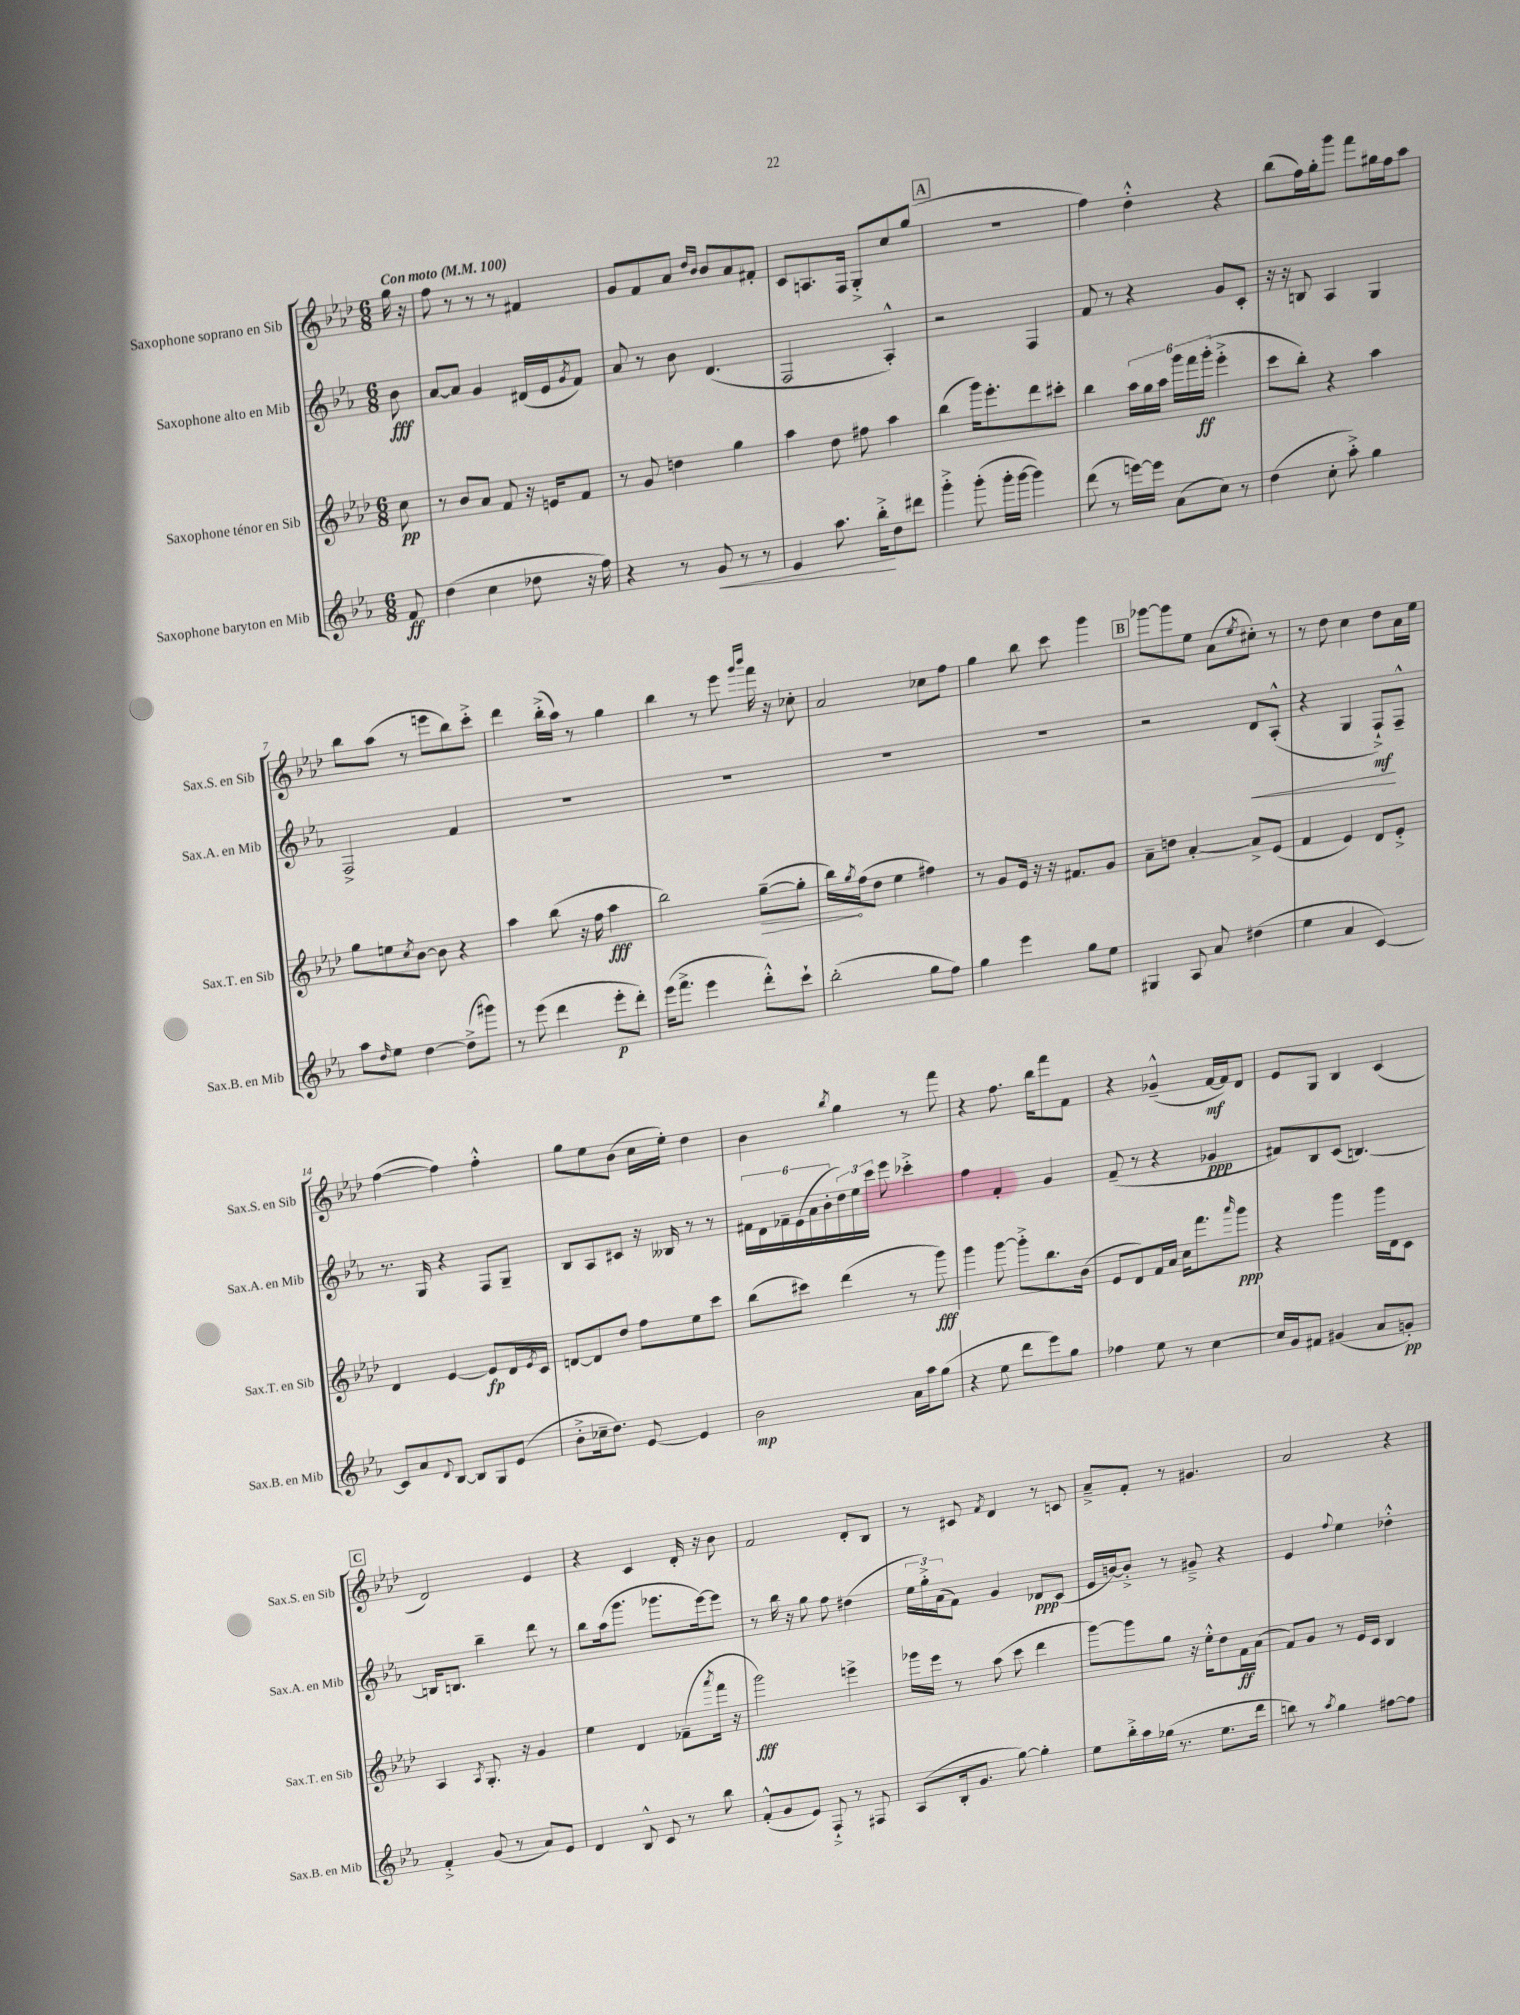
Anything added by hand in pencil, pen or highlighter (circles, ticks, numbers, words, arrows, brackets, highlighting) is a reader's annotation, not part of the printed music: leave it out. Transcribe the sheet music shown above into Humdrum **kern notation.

**kern	**dynam	**kern	**dynam	**kern	**dynam	**kern	**dynam
*part4	*part4	*part3	*part3	*part2	*part2	*part1	*part1
*staff4	*staff4	*staff3	*staff3	*staff2	*staff2	*staff1	*staff1
*I"Saxophone baryton en Mib	*	*I"Saxophone ténor en Sib	*	*I"Saxophone alto en Mib	*	*I"Saxophone soprano en Sib	*
*I'Sax.B. en Mib	*	*I'Sax.T. en Sib	*	*I'Sax.A. en Mib	*	*I'Sax.S. en Sib	*
*clefG2	*	*clefG2	*	*clefG2	*	*clefG2	*
*k[b-e-a-]	*	*k[b-e-a-d-]	*	*k[b-e-a-]	*	*k[b-e-a-d-]	*
*M6/8	*	*M6/8	*	*M6/8	*	*M6/8	*
*MM100	*	*MM100	*	*MM100	*	*MM100	*
=	=	=	=	=	=	=	=
!	!	!	!	!	!	!LO:TX:a:B:t=Con moto	!
8f/	ff	8cc\	pp	8b-\	fff	16gg\	.
.	.	.	.	.	.	16r	.
=1	=1	=1	=1	=1	=1	=1	=1
(4dd\	.	8r	.	[8a-/L	.	8ff\	.
.	.	8b-/L	.	8a-/J]	.	8r	.
4cc\	.	8a-/J	.	4g/	.	8r	.
.	.	8f/	.	.	.	8r	.
8dd-X\	.	16r	.	(16d#X/LL	.	4f#X/	.
.	.	16en/KL	.	16e-/J	.	.	.
.	.	.	.	8qg/	.	.	.
16r	.	8f/J	.	8f/J)	.	.	.
16ff\)	.	.	.	.	.	.	.
=2	=2	=2	=2	=2	=2	=2	=2
4r	.	8r	.	8a-/	.	8g/L	.
.	.	8g/	.	8r	.	8f/	.
8r	.	4ddn\	.	8b-\	.	8a-/J	.
.	.	.	.	.	.	16qqdd-/LL	.
.	.	.	.	.	.	16qqb-/JJ	.
!	!LO:HP:b	!	!	!	!	!	!
8g/	<	.	.	(4.d/	.	8b-/L	.
8r	.	4gg\	.	.	.	8a-/	.
8r	.	.	.	.	.	8f#X'/J	.
=3	=3	=3	=3	=3	=3	=3	=3
4e-/	.	4aa-\	.	2F/	.	8c/L	.
.	.	.	.	.	.	8.An/	.
8.aa-\	.	8dd-\	.	.	.	.	.
.	.	.	.	.	.	16F/Jk	.
.	.	8ff#X\	.	.	.	8G'^/L	.
16bb-'^\KL	.	.	.	.	.	.	.
8dd\	[	4aa-\	.	4A-'^^/)	.	8cc/	.
8ddd#X\J	.	.	.	.	.	(8gg/J	.
!!LO:REH:place=s1:t=A
=4	=4	=4	=4	=4	=4	=4	=4
4ggg'^\	.	(4bb-\	.	2r	.	2.r	.
(8ggg'\	.	16ggg\KL)	.	.	.	.	.
.	.	8.eee-'\	.	.	.	.	.
16ggg'\LL	.	.	.	.	.	.	.
[16ggg\JJ	.	.	.	.	.	.	.
4ggg\])	.	8ddd-\	.	4F/	.	.	.
.	.	8ccc#X'\J	.	.	.	.	.
=5	=5	=5	=5	=5	=5	=5	=5
(8ddd\	.	4bb-\	.	8f/	.	4ff\)	.
8r	.	.	.	8r	.	.	.
[16eeen\LL)	.	24aa-\LL	.	4r	.	4dd-'^^\	.
.	.	24gg\	.	.	.	.	.
16eee\JJ]	.	.	.	.	.	.	.
.	.	24aa-\JJ	.	.	.	.	.
(8a-\L	.	24ggg\LL	.	.	.	.	.
.	.	24fff\	.	.	.	.	.
.	.	(24ggg'\JJ	ff	.	.	.	.
8cc\J)	.	4eee-'^\	.	8g/L	.	4r	.
8r	.	.	.	8c'/J	.	.	.
=6	=6	=6	=6	=6	=6	=6	=6
(4dd\	.	8ccc\L	.	16r	.	(8bb-\L	.
.	.	.	.	16r	.	.	.
.	.	8bb-'\J)	.	8Bn/	.	16ff\L)	.
.	.	.	.	.	.	16gg'\J	.
8cc'\	.	4r	.	4A-/	.	8ggg\J	.
8aa-'^\)	.	.	.	.	.	8fff\L	.
4gg\	.	4aa-\	.	4G/	.	16gg#X\L	.
.	.	.	.	.	.	16ff\J	.
.	.	.	.	.	.	8aa-\J	.
!!LO:LB:g=z
=7	=7	=7	=7	=7	=7	=7	=7
8aa-\L	.	8gg\L	.	2F^/	.	8bb-\L	.
16qqdd/	.	.	.	.	.	.	.
8ee-\J	.	8een\	.	.	.	(8aa-\J	.
.	.	8qcc/	.	.	.	.	.
[4dd\	.	[8b-\J	.	.	.	8r	.
.	.	8b-\]	.	.	.	8eeen\L	.
(8dd^\L]	.	4r	.	4f/	.	8bb-\)	.
8ggg#X\J)	.	.	.	.	.	8ccc'^\J	.
=8	=8	=8	=8	=8	=8	=8	=8
8r	.	4aa-\	.	2.r	.	4ddd-\	.
(8eee-\	.	.	.	.	.	.	.
4ddd\	.	(8bb-\	.	.	.	(16bb-'^\LL	.
.	.	.	.	.	.	16aa-\JJ)	.
.	.	16r	.	.	.	8r	.
.	.	16ff\	.	.	.	.	.
8eee-'\L	p	4aa-\	fff	.	.	4gg\	.
8ddd'\J)	.	.	.	.	.	.	.
=9	=9	=9	=9	=9	=9	=9	=9
(16eee-\KL	.	2bb-\)	.	2.r	.	4bb-\	.
8.fff^\J	.	.	.	.	.	.	.
4eee-\	.	.	.	.	.	8r	.
.	.	.	.	.	.	8eee-\	.
.	.	.	.	.	.	16qqggg/LL	.
.	.	.	.	.	.	16qqbbb-/JJ	.
!	!	!	!LO:HP:b	!	!	!	!
8ddd'^^\L)	.	([8gg~\L	>	.	.	16fff\	.
.	.	.	.	.	.	16r	.
8ccc`\J	.	8gg'\J]	.	.	.	8cc-X'\	.
=10	=10	=10	=10	=10	=10	=10	=10
(2bb-'\	.	16bb-\LL)	.	2.r	.	2a-/	.
.	.	8qgg/	.	.	.	.	.
.	.	(16ff\J	]	.	.	.	.
.	.	8dd-\J	.	.	.	.	.
.	.	4ee-\	.	.	.	.	.
8gg\L	.	4ff#X\)	.	.	.	8cc-X\L	.
8ff\J)	.	.	.	.	.	8ff\J	.
=11	=11	=11	=11	=11	=11	=11	=11
4gg\	.	8r	.	2.r	.	4gg\	.
.	.	8g/L	.	.	.	.	.
4eee-\	.	16e-/Jk	.	.	.	8bb-\	.
.	.	16r	.	.	.	.	.
.	.	16r	.	.	.	8ccc\	.
.	.	8.f#X/L	.	.	.	.	.
8gg\L	.	.	.	.	.	4ggg\	.
8ee-\J	.	8g/J	.	.	.	.	.
!!LO:REH:place=s1:t=B
=12	=12	=12	=12	=12	=12	=12	=12
4G#X/	.	8a-~\L	.	2r	.	[8ggg-X\L	.
.	.	8ddn\J	.	.	.	8ggg-\]	.
8A-/	.	[4a-'/	.	.	.	8ee-\J	.
8a-/	.	.	.	.	.	(8a-\L	.
.	.	.	.	.	.	8qee-/	.
!	!	!	!	!	!LO:HP:b	!	!
(4dd#X\	.	8a-^/L]	.	8d/L	<	8cc#X'\J)	.
.	.	(8e-/J	.	(8A-'^^/J	.	8r	.
=13	=13	=13	=13	=13	=13	=13	=13
4ee-\	.	4f/	.	4r	.	8r	.
.	.	.	.	.	.	8dd-\	.
4a-/	.	4e-/)	.	4G/	.	4cc\	.
[4c/)	.	8d-/L	.	8F`^/L)	mf	8dd-\L	.
.	.	8e-'^/J	.	8F~^^/J	[	16a-\L	.
.	.	.	.	.	.	16ee-\JJ	.
!!LO:LB:g=z
=14	=14	=14	=14	=14	=14	=14	=14
8c/L]	.	4d-/	.	8.r	.	([4ff\	.
8a-/	.	.	.	.	.	.	.
.	.	.	.	16G/	.	.	.
8qqd/	.	.	.	.	.	.	.
[8B-/J	.	[4e-/	.	4r	.	4ff\])	.
8B-/L]	.	.	.	.	.	.	.
8G/	.	8e-/L]	fp	8F/L	.	4ff'^^\	.
(8e-/J	.	16d-/L	.	8G~/J	.	.	.
.	.	8qe-/	.	.	.	.	.
.	.	16c/JJ	.	.	.	.	.
=15	=15	=15	=15	=15	=15	=15	=15
8b-'^\L	.	[8dn/L	.	8B-/L	.	8gg\L	.
16cc-X~\k	.	8d/]	.	8A-/	.	8ee-\	.
8.dd\J)	.	.	.	.	.	.	.
.	.	8dd-/J	.	8c#X/J	.	(8b-\J	.
[8e-/	.	8ff\L	.	16r	.	16cc\LL	.
.	.	.	.	16B--X/	.	16ee-'\JJ)	.
4e-/]	.	8ee-\	.	8r	.	4dd-\	.
.	.	8ccc\J	.	8r	.	.	.
=16	=16	=16	=16	=16	=16	=16	=16
2b-\	mp	(8bb-\L	.	24f#X\LL	.	4b-\	.
.	.	.	.	24d\	.	.	.
.	.	.	.	24f-X~\	.	.	.
.	.	8ccc#X\J)	.	(24e-\	.	.	.
.	.	.	.	24a-\	.	.	.
.	.	.	.	24b-'\	.	.	.
.	.	.	.	.	.	8qbb-/	.
.	.	(4ddd-\	.	24dd\)	.	4gg\	.
.	.	.	.	24ee-\	.	.	.
.	.	.	.	24ccc\JJ	.	.	.
.	.	.	.	8eee-\	.	.	.
16a-\LL	.	8r	.	4ccc-X'^\	.	8r	.
16aa-\J	.	.	.	.	.	.	.
(8gg\J	.	8ggg\)	fff	.	.	8fff\	.
=17	=17	=17	=17	=17	=17	=17	=17
4r	.	4ggg\	.	4ff\	.	4r	.
8ee-\	.	[8ggg\	.	4f'/	.	8.ff\	.
8ddd\L	.	8ggg'^\L]	.	.	.	.	.
.	.	.	.	.	.	16bb-\KL	.
8eee-\)	.	8.bb-\	.	4g/	.	8fff\	.
8gg\J	.	.	.	.	.	8f\J	.
.	.	(16b-\Jk	.	.	.	.	.
=18	=18	=18	=18	=18	=18	=18	=18
4ff-X\	.	8e-/L	.	(8f~/	.	4r	.
.	.	8d-/)	.	8r	.	.	.
8ee-\	.	16f/L	.	4r	.	(4g-X~^^/	.
.	.	16a-/JJ	.	.	.	.	.
8r	.	16cc\KL	.	.	.	.	.
.	.	8.fff\	.	.	.	.	.
[4cc\	.	.	.	4g-X/	ppp	[16f/LL	mf
.	.	.	.	.	.	16f/J])	.
.	.	16qqaaa-/	.	.	.	.	.
.	.	8ggg\J	ppp	.	.	8d-/J	.
=19	=19	=19	=19	=19	=19	=19	=19
16cc/LL]	.	4r	.	8f#X/L)	.	8e-/L	.
16g/J	.	.	.	.	.	.	.
8f#X/J	.	.	.	8B-/	.	8G/J	.
(4g#X/	.	4ggg\	.	(8c/J	.	4B-/	.
.	.	.	.	[4.Bn/)	.	.	.
8a-/L	.	16ggg\LL	.	.	.	(4c/	.
.	.	16d-\J	.	.	.	.	.
8gn'/J)	pp	8c\J	.	.	.	.	.
!!LO:LB:g=z
!!LO:REH:place=s1:t=C
=20	=20	=20	=20	=20	=20	=20	=20
4f'^/	.	4A-/	.	16Bn/KL]	.	2d-/)	.
.	.	.	.	8.Bn/J	.	.	.
.	.	8qA-/	.	.	.	.	.
(8g/	.	8.G'/	.	4bb-~\	.	.	.
8r	.	.	.	.	.	.	.
.	.	16r	.	.	.	.	.
8a-/L)	.	4g/	.	8ddd\	.	4e-/	.
8e-/J	.	.	.	8r	.	.	.
=21	=21	=21	=21	=21	=21	=21	=21
4d/	.	4ee-\	.	8bb-\L	.	4r	.
.	.	.	.	(16aa-\k	.	.	.
.	.	.	.	8.ggg\J	.	.	.
8B-^^/	.	4d-/	.	.	.	4c/	.
8c/	.	.	.	8.ggg-X\L	.	.	.
8r	.	(8f-X~\L	.	.	.	16d-'/	.
.	.	.	.	[16eee-\k)	.	16r	.
.	.	8qaaa-/	.	.	.	.	.
8bb-\	.	16fff\Jk	.	8eee-\J]	.	8b-\	.
.	.	16r	.	.	.	.	.
=22	=22	=22	=22	=22	=22	=22	=22
(8f'^^/L	.	2ggg\)	fff	8r	.	2f/	.
8g/	.	.	.	16bb-\	.	.	.
.	.	.	.	16r	.	.	.
8e-/J)	.	.	.	8gg\	.	.	.
8F`^/	.	.	.	8ff\	.	.	.
8r	.	4eeen^\	.	(4dd#X\	.	8d-'/L	.
8F#X/	.	.	.	.	.	8B-/J	.
=23	=23	=23	=23	=23	=23	=23	=23
(8A-/L	.	16ggg-X\LL	.	24ee-\LL	.	8r	.
.	.	.	.	24gg'^\)	.	.	.
.	.	16eee-\JJ	.	.	.	.	.
.	.	.	.	(24a-\J	.	.	.
16B-'/k	.	8r	.	8f\J)	.	8c#X/	.
8.g/J	.	.	.	.	.	.	.
.	.	.	.	.	.	8qf/	.
.	.	(8aa-\	.	4g/	.	4d-/	.
[8gg\)	.	8ccc\	.	.	.	.	.
4gg'\]	.	4ddd-\	.	8d-X/L	ppp	8r	.
.	.	.	.	(8c/J	.	8cn/	.
=24	=24	=24	=24	=24	=24	=24	=24
8ee-\L	.	[8ggg\L)	.	16e-/LL	.	8a-~^/L	.
.	.	.	.	[16bn/J)	.	.	.
16bb-'^\L	.	8ggg\]	.	8b'^/J]	.	8f'/J	.
16aa-\	.	.	.	.	.	.	.
(16gg-X\JJ	.	8gg\J	.	8r	.	8r	.
8.r	.	.	.	.	.	.	.
.	.	16r	.	8g#X~^/	.	4.g#X/	.
.	.	16ee-'^^\KL	.	.	.	.	.
8.ee-\L	.	8dd-\	.	4r	.	.	.
.	.	16f\L	ff	.	.	.	.
16ddd\Jk	.	(16a-\JJ	.	.	.	.	.
=25	=25	=25	=25	=25	=25	=25	=25
8bbn\)	.	8f/L)	.	4e-/	.	2a-/	.
8r	.	8g/J	.	.	.	.	.
8qaa-/	.	.	.	8qqff/	.	.	.
4gg\	.	8r	.	4ee-\	.	.	.
.	.	16e-/LL	.	.	.	.	.
.	.	16c/JJ	.	.	.	.	.
[8ff#X\L	.	4B-/	.	4dd-X'^^\	.	4r	.
8ff#\J]	.	.	.	.	.	.	.
==	==	==	==	==	==	==	==
*-	*-	*-	*-	*-	*-	*-	*-
